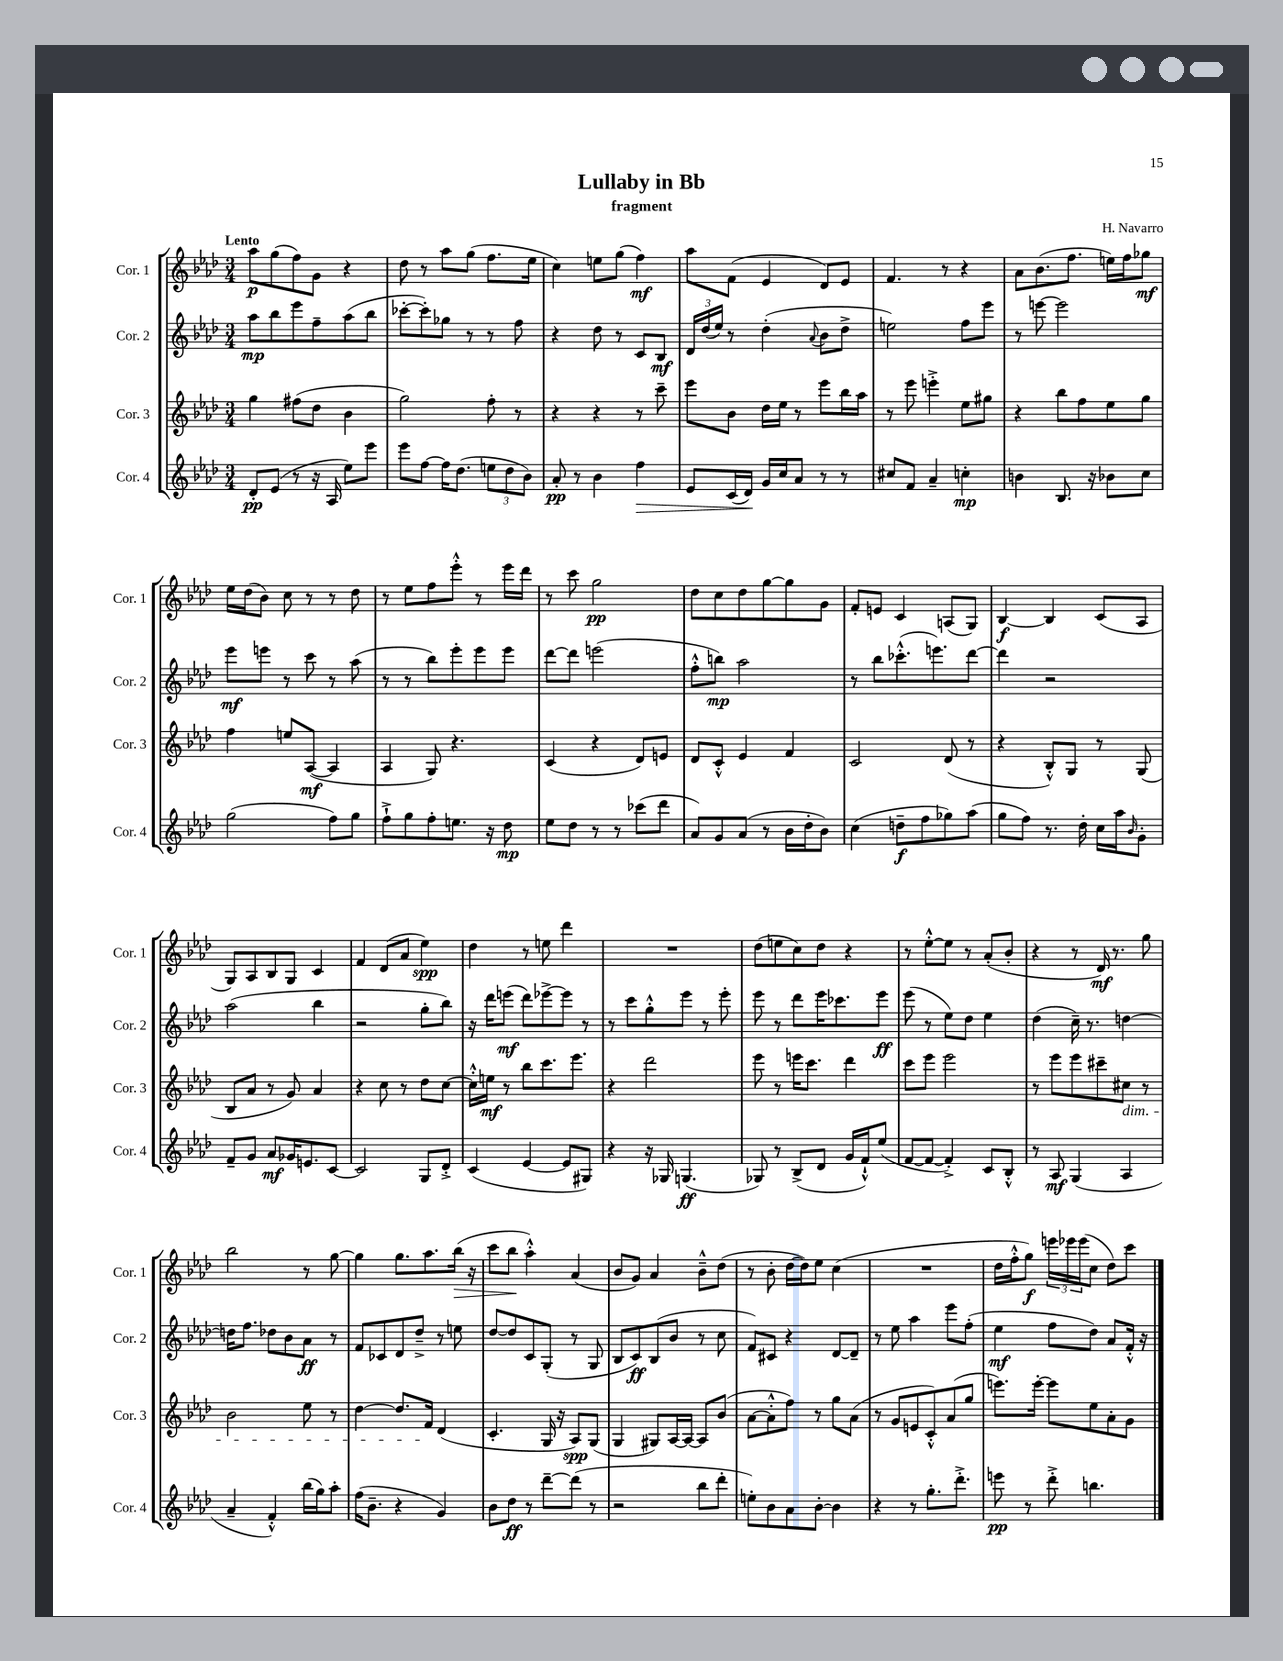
\header { title = "Lullaby in Bb" composer = "H. Navarro" subtitle = "fragment" }
<<
\new StaffGroup <<
\new Staff = "s0" \with { instrumentName = "Cor. 1" shortInstrumentName = "Cor. 1" } {
    \clef treble \key aes \major \numericTimeSignature \time 3/4 \tempo "Lento"
    aes''8\p g''8( f''8) g'8 r4 |
    des''8 r8 aes''8 g''8( f''8. ees''16 |
    c''4) e''8 g''8( f''4\mf) |
    aes''8 f'8( ees'4 des'8) ees'8 |
    f'4. r8 r4 |
    aes'8 bes'8.( f''8. e''16) f''16 ges''8\mf |
    ees''16 des''16( bes'8) c''8 r8 r8 des''8 |
    r8 ees''8 f''8 ees'''8-.-^ r8 ees'''16 des'''16 |
    r8 c'''8 g''2\pp |
    des''8 c''8 des''8 g''8~ g''8 g'8 |
    f'8-. e'8 c'4 a8( g8) |
    bes4~\f bes4 c'8( aes8 |
    g8) aes8 bes8 g8 c'4 |
    f'4 des'8( aes'8 ees''4\spp) |
    des''4 r8 e''8 des'''4 |
    R2. |
    des''8( e''8 c''8) des''8 r4 |
    r8 ees''8~-.-^ ees''8 r8 aes'8-.( bes'8-. |
    r4 r8 des'16\mf) r8. g''8 |
    bes''2 r8 g''8~ |
    g''4 g''8. aes''8. bes''16\>( r16 |
    c'''8 bes''8\! aes''4-.-^) aes'4( |
    bes'8 g'8) aes'4 bes'8---^ des''8( |
    r8 bes'8-. des''16~ des''16) ees''8 c''4( |
    R2. |
    des''16 f''16-.-^ g''8\f) \tuplet 3/2 { e'''16 ees'''16 ees'''16( } c''8 des''8) c'''8 \bar "|." |
}
\new Staff = "s1" \with { instrumentName = "Cor. 2" shortInstrumentName = "Cor. 2" } {
    \clef treble \key aes \major \numericTimeSignature \time 3/4
    aes''8\mp bes''8 ees'''8 f''8-- aes''8( bes''8 |
    ces'''8~-. ces'''8-.) ges''8 r8 r8 f''8 |
    r4 des''8 r8 c'8 bes8\mf |
    \tuplet 3/2 { des'16 des''16( ees''16) } r8 des''4-.( \appoggiatura { aes'8 } bes'8 des''8-> |
    e''2) f''8 ees'''8 |
    r8 e'''8~ e'''2 |
    ees'''8\mf e'''8 r8 c'''8 r8 aes''8( |
    r8 r8 bes''8) ees'''8-. ees'''8 ees'''8 |
    des'''8~ des'''8 e'''2( |
    f''8-.-^ b''8\mp) aes''2 |
    r8 bes''8 ces'''8.-.-^( e'''8.) des'''8~ |
    des'''4 r2 |
    aes''2( bes''4 |
    r2 g''8-. bes''8) |
    r16 des'''16 e'''8\mf( des'''8) ees'''8~-> ees'''8 r8 |
    r8 c'''8 g''8-.-^ ees'''8 r8 ees'''8-. |
    ees'''8 r8 des'''8 ees'''16 ces'''8. ees'''8\ff |
    ees'''8( r8 ees''8) des''8 ees''4 |
    des''4( c''16--) r8. d''4~ |
    d''16 f''8. des''8 bes'8 aes'8\ff r8 |
    f'8 ces'8 des'8 des''8---> r8 e''8 |
    des''8~ des''8 c'8 g8-.( r8 g8 |
    bes8 c'8\ff) bes8( bes'8 r8 c''8 |
    f'8) cis'8 r4 des'8~ des'8-- |
    r8 ees''8 aes''4 ees'''8 f''8-.( |
    ees''4\mf f''8 des''8) aes'8 f'16-.-^ r16 \bar "|." |
}
\new Staff = "s2" \with { instrumentName = "Cor. 3" shortInstrumentName = "Cor. 3" } {
    \clef treble \key aes \major \numericTimeSignature \time 3/4
    g''4 fis''8( des''8 bes'4 |
    g''2) f''8-. r8 |
    r4 r4 r8 c'''8-- |
    ees'''8 bes'8 des''16 ees''16 r8 ees'''8 bes''16 aes''16 |
    r8 ees'''8 e'''4-.-> ees''8 gis''8 |
    r4 bes''8 f''8 ees''8 g''8 |
    f''4 e''8 aes8~\mf( aes4 |
    aes4 g8) r4. |
    c'4( r4 des'8) e'8 |
    des'8 c'8-.-^ ees'4 f'4 |
    c'2 des'8( r8 |
    r4 bes8-.-^) g8 r8 g8( |
    bes8 aes'8 r8 g'8) aes'4 |
    r4 c''8 r8 des''8 c''8~ |
    c''16-.-^ e''16\mf r8 bes''8 c'''8. ees'''8. |
    r4 des'''2 |
    ees'''8 r8 e'''16 c'''8. des'''4 |
    c'''8 ees'''8 ees'''2 |
    r8 ees'''8 ees'''8 cis'''8-- cis''8\dim r8 |
    bes'2 ees''8 r8 |
    des''4~ des''8. f'16\! des'4( |
    c'4.-. g16 r16 aes8\spp) g8( |
    g4 gis8) aes16~ aes16~ aes8 bes'8( |
    aes'8~ aes'8-.-^ f''8) r8 g''8 aes'8( |
    r8 g'8 e'8 c'8-.-^) aes'8( g''8 |
    e'''8.) e'''16~-. e'''8 ees''8 aes'8-. g'8 \bar "|." |
}
\new Staff = "s3" \with { instrumentName = "Cor. 4" shortInstrumentName = "Cor. 4" } {
    \clef treble \key aes \major \numericTimeSignature \time 3/4
    des'8-.\pp ees'8( r8 r16 aes16 ees''8) ees'''8 |
    ees'''8 f''8~ f''16 des''8.( \tuplet 3/2 { e''8 des''8 bes'8) } |
    aes'8-.\pp r8 bes'4 f''4\> |
    ees'8 c'16( des'16\!) g'16 c''16 aes'8 r8 r8 |
    cis''8 f'8 aes'4-- c''4-.\mp |
    b'4 bes8. r16 bes'8 c''8 |
    g''2( f''8) g''8 |
    f''8-!-> g''8 f''8-. e''8. r16 des''8\mp |
    ees''8 des''8 r8 r8 ces'''8( des'''8 |
    aes'8) g'8 aes'8( r8 bes'16 des''16-. bes'8) |
    c''4( d''8--\f f''8 ges''8) aes''8( |
    g''8 f''8) r8. des''16-. c''16 aes''16 \grace { bes'16 } g'8-. |
    f'8-- g'8 aes'8\mf ges'16 e'8. c'8~ |
    c'2 g8 des'8-.-> |
    c'4( ees'4~ ees'8 gis8) |
    r4 r16 ges16 g4.\ff( |
    ges8) r8 bes8->( des'8 g'16 f'16-!-^) ees''8( |
    f'8~ f'8~ f'4-.->) c'8 bes8-.-^ |
    r8 aes8\mf g4( aes4 |
    aes'4-- f'4-.-^) bes''16( g''16) aes''8-. |
    f''16( bes'8.-- r4 g'4) |
    bes'8 des''8\ff r8 des'''8~-- des'''8( r8 |
    r2 bes''8 des'''8-. |
    e''8-.) bes'8 aes'8 bes'8~-. bes'4 |
    r4 r8 g''8.-. des'''8.-.-> |
    e'''8\pp r8 des'''8-.-> b''4. \bar "|." |
}
>>
>>
\layout { \context { \Score \remove "Bar_number_engraver" } }
